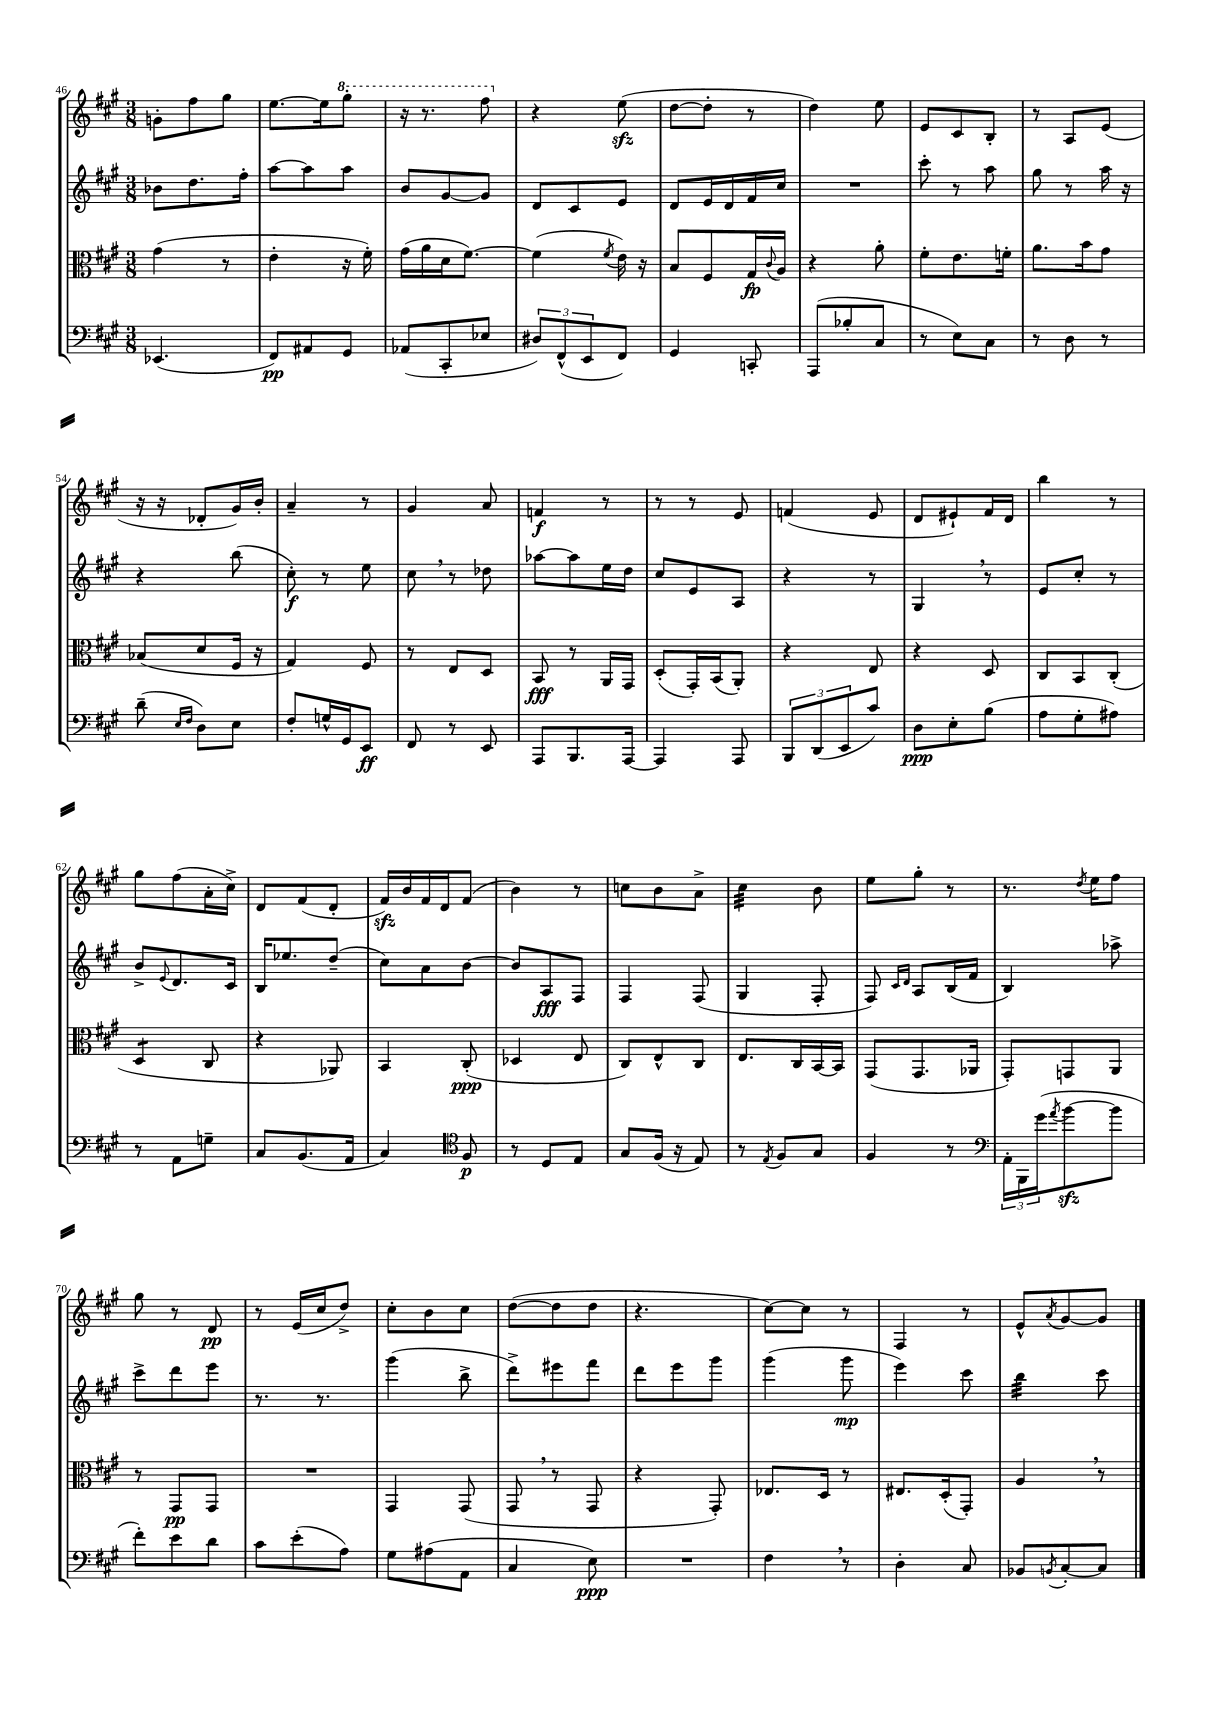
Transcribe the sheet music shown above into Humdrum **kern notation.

**kern	**dynam	**kern	**dynam	**kern	**dynam	**kern	**dynam
*part4	*part4	*part3	*part3	*part2	*part2	*part1	*part1
*staff4	*staff4	*staff3	*staff3	*staff2	*staff2	*staff1	*staff1
*clefF4	*	*clefC3	*	*clefG2	*	*clefG2	*
*k[f#c#g#]	*	*k[f#c#g#]	*	*k[f#c#g#]	*	*k[f#c#g#]	*
*M3/8	*	*M3/8	*	*M3/8	*	*M3/8	*
=46	=46	=46	=46	=46	=46	=46	=46
(4.EE-X/	.	(4g#\	.	8b-X\L	.	8gn'\L	.
.	.	.	.	8.dd\	.	8ff#\	.
.	.	8r	.	.	.	8gg#\J	.
.	.	.	.	16ff#'\Jk	.	.	.
=47	=47	=47	=47	=47	=47	=47	=47
8FF#/L)	pp	4e'\	.	[8aa\L	.	[8.ee\L	.
8AA#X/	.	.	.	8aa\]	.	.	.
.	.	.	.	.	.	16ee\k]	.
*	*	*	*	*	*	*8va	*
8GG#/J	.	16r	.	8aa\J	.	8ggg#'\J	.
.	.	16f#'\)	.	.	.	.	.
=48	=48	=48	=48	=48	=48	=48	=48
(8AA-X/L	.	(16g#\LL	.	8b/L	.	16r	.
.	.	16a\	.	.	.	8.r	.
8CC#'/	.	16d\J	.	[8g#/	.	.	.
.	.	[8.f#\J)	.	.	.	.	.
8E-X/J	.	.	.	8g#/J]	.	8fff#\	.
=49	=49	=49	=49	=49	=49	=49	=49
*	*	*	*	*	*	*X8va	*
12D#X/L)	.	(4f#\]	.	8d/L	.	4r	.
(12FF#^^/	.	.	.	.	.	.	.
.	.	.	.	8c#/	.	.	.
12EE/	.	.	.	.	.	.	.
.	.	8qf#/	.	.	.	.	.
8FF#/J)	.	16e\)	.	8e/J	.	(8eezz\	.
.	.	16r	.	.	.	.	.
=50	=50	=50	=50	=50	=50	=50	=50
4GG#/	.	8B/L	.	8d/L	.	[8dd\L	.
.	.	8F#/	.	16e/L	.	8dd'\J]	.
.	.	.	.	16d/	.	.	.
8CCn'/	.	16G#/L	fp	16f#/	.	8r	.
.	.	8qqc#/	.	.	.	.	.
.	.	16A/JJ	.	16cc#/JJ	.	.	.
=51	=51	=51	=51	=51	=51	=51	=51
(8AAA/L	.	4r	.	4.r	.	4dd\)	.
8B-X'/	.	.	.	.	.	.	.
8C#/J	.	8a'\	.	.	.	8ee\	.
=52	=52	=52	=52	=52	=52	=52	=52
8r	.	8f#'\L	.	8ccc#'\	.	8e/L	.
8E\L)	.	8.e\	.	8r	.	8c#/	.
8C#\J	.	.	.	8aa\	.	8B'/J	.
.	.	16fn'\Jk	.	.	.	.	.
=53	=53	=53	=53	=53	=53	=53	=53
8r	.	8.a\L	.	8gg#\	.	8r	.
8D\	.	.	.	8r	.	8A/L	.
.	.	16b\k	.	.	.	.	.
8r	.	8g#\J	.	16aa\	.	(8e/J	.
.	.	.	.	16r	.	.	.
!!LO:LB:g=z
=54	=54	=54	=54	=54	=54	=54	=54
(8d~\	.	(8B-X/L	.	4r	.	16r	.
.	.	.	.	.	.	16r	.
16qqE/LL	.	.	.	.	.	.	.
16qqF#/JJ	.	.	.	.	.	.	.
8D\L)	.	8d/	.	.	.	8d-X'/L	.
8E\J	.	16F#/Jk	.	(8bb\	.	16g#/L)	.
.	.	16r	.	.	.	16b'/JJ	.
=55	=55	=55	=55	=55	=55	=55	=55
8F#'/L	.	4G#/)	.	8cc#'\)	f	4a~/	.
16Gn^^/L	.	.	.	8r	.	.	.
16GG#/J	.	.	.	.	.	.	.
8EE/J	ff	8F#/	.	8ee\	.	8r	.
=56	=56	=56	=56	=56	=56	=56	=56
8FF#/	.	8r	.	8cc#,\	.	4g#/	.
8r	.	8E/L	.	8r	.	.	.
8EE/	.	8D/J	.	8dd-X\	.	8a/	.
=57	=57	=57	=57	=57	=57	=57	=57
8AAA/L	.	8BB/	fff	[8aa-X\L	.	4fn/	f
8.BBB/	.	8r	.	8aa-\]	.	.	.
.	.	16AA/LL	.	16ee\L	.	8r	.
[16AAA/Jk	.	16GG#/JJ	.	16dd\JJ	.	.	.
=58	=58	=58	=58	=58	=58	=58	=58
4AAA/]	.	(8D'/L	.	8cc#/L	.	8r	.
.	.	16GG#'/L)	.	8e/	.	8r	.
.	.	(16BB/J	.	.	.	.	.
8AAA/	.	8AA'/J)	.	8A/J	.	8e/	.
=59	=59	=59	=59	=59	=59	=59	=59
12BBB/L	.	4r	.	4r	.	(4fn/	.
(12DD/	.	.	.	.	.	.	.
12EE/	.	.	.	.	.	.	.
8c#/J)	.	8E/	.	8r	.	8e/	.
=60	=60	=60	=60	=60	=60	=60	=60
8D\L	ppp	4r	.	4G#,/	.	8d/L	.
8E'\	.	.	.	.	.	8e#X`/)	.
(8B\J	.	8D/	.	8r	.	16f#/L	.
.	.	.	.	.	.	16d/JJ	.
=61	=61	=61	=61	=61	=61	=61	=61
8A\L	.	8C#/L	.	8e/L	.	4bb\	.
8G#'\	.	8BB/	.	8cc#'/J	.	.	.
8A#X\J)	.	(8C#'/J	.	8r	.	8r	.
!!LO:LB:g=z
=62	=62	=62	=62	=62	=62	=62	=62
*	*	*tremolo	*	*	*	*	*
8r	.	8D/L	.	8b^/L	.	8gg#\L	.
.	.	.	.	8qqe/	.	.	.
8AA\L	.	8D/J	.	8.d/	.	(8ff#\	.
*	*	*Xtremolo	*	*	*	*	*
8Gn~\J	.	8C#/	.	.	.	16a'\L	.
.	.	.	.	16c#/Jk	.	16cc#^\JJ)	.
=63	=63	=63	=63	=63	=63	=63	=63
8C#/L	.	4r	.	16B/KL	.	8d/L	.
.	.	.	.	8.ee-X/	.	.	.
(8.BB/	.	.	.	.	.	(8f#/	.
.	.	8AA-X/)	.	(8dd~/J	.	8d'/J	.
16AA/Jk	.	.	.	.	.	.	.
=64	=64	=64	=64	=64	=64	=64	=64
4C#/)	.	4BB/	.	8cc#\L)	.	16f#zz/LL)	.
.	.	.	.	.	.	16b/	.
.	.	.	.	8a\	.	16f#/	.
.	.	.	.	.	.	16d/J	.
*clefC4	*	*	*	*	*	*	*
8F#/	p	(8C#'/	ppp	[8b\J	.	(8f#/J	.
=65	=65	=65	=65	=65	=65	=65	=65
8r	.	4D-X/	.	8b/L]	.	4b\)	.
8D/L	.	.	.	8A/	fff	.	.
8E/J	.	8E/	.	8F#/J	.	8r	.
=66	=66	=66	=66	=66	=66	=66	=66
8G#/L	.	8C#/L)	.	4F#/	.	8ccn\L	.
(16F#/Jk	.	8E^^/	.	.	.	8b\	.
16r	.	.	.	.	.	.	.
8E/)	.	8C#/J	.	(8F#/	.	8a^\J	.
=67	=67	=67	=67	=67	=67	=67	=67
*	*	*	*	*	*	*tremolo	*
8r	.	8.E/L	.	4G#/	.	32cc#\LLL	.
.	.	.	.	.	.	32cc#\	.
.	.	.	.	.	.	32cc#\	.
.	.	.	.	.	.	32cc#\	.
8qE/	.	.	.	.	.	.	.
8F#/L	.	.	.	.	.	32cc#\	.
.	.	.	.	.	.	32cc#\	.
.	.	16C#/L	.	.	.	32cc#\	.
.	.	.	.	.	.	32cc#\JJJ	.
*	*	*	*	*	*	*Xtremolo	*
8G#/J	.	[16BB/	.	8F#'/	.	8b\	.
.	.	16BB/JJ]	.	.	.	.	.
=68	=68	=68	=68	=68	=68	=68	=68
4F#/	.	(8GG#/L	.	8F#/)	.	8ee\L	.
.	.	.	.	16qqc#/LL	.	.	.
.	.	.	.	16qqd/JJ	.	.	.
.	.	8.GG#/	.	8A/L	.	8gg#'\J	.
8r	.	.	.	(16B/L	.	8r	.
.	.	16AA-X/Jk	.	16f#/JJ	.	.	.
=69	=69	=69	=69	=69	=69	=69	=69
*clefF4	*	*	*	*	*	*	*
24AA'\LL	.	8GG#'/L)	.	4B/)	.	8.r	.
24BBB\	.	.	.	.	.	.	.
(24g#\J	.	.	.	.	.	.	.
8qa/	.	.	.	.	.	.	.
[8bzz\	.	8GGn/	.	.	.	.	.
.	.	.	.	.	.	8qdd/	.
.	.	.	.	.	.	16ee\KL	.
8b\J]	.	8AA/J	.	8aa-X^\	.	8ff#\J	.
!!LO:LB:g=z
=70	=70	=70	=70	=70	=70	=70	=70
8f#'\L)	.	8r	.	8ccc#^\L	.	8gg#\	.
8e\	.	8GG#/L	pp	8ddd\	.	8r	.
8d\J	.	8GG#/J	.	8eee\J	.	8d/	pp
=71	=71	=71	=71	=71	=71	=71	=71
8c#\L	.	4.r	.	8.r	.	8r	.
(8e'\	.	.	.	.	.	(16e/LL	.
.	.	.	.	8.r	.	16cc#/J	.
8A\J)	.	.	.	.	.	8dd^/J)	.
=72	=72	=72	=72	=72	=72	=72	=72
8G#\L	.	4GG#/	.	(4ggg#\	.	8cc#'\L	.
(8A#X\	.	.	.	.	.	8b\	.
8AA\J	.	(8GG#/	.	8bb^\	.	8cc#\J	.
=73	=73	=73	=73	=73	=73	=73	=73
4C#/	.	8GG#,/	.	8ddd^\L)	.	([8dd\L	.
.	.	8r	.	8eee#X\	.	8dd\]	.
8E\)	ppp	8GG#/	.	8fff#\J	.	8dd\J	.
=74	=74	=74	=74	=74	=74	=74	=74
4.r	.	4r	.	8ddd\L	.	4.r	.
.	.	.	.	8eee\	.	.	.
.	.	8GG#'/)	.	8ggg#\J	.	.	.
=75	=75	=75	=75	=75	=75	=75	=75
4F#,\	.	8.E-X/L	.	(4ggg#\	.	[8cc#\L)	.
.	.	.	.	.	.	8cc#\J]	.
.	.	16D/Jk	.	.	.	.	.
8r	.	8r	.	8ggg#\	mp	8r	.
=76	=76	=76	=76	=76	=76	=76	=76
4D'\	.	8.E#X/L	.	4eee\)	.	4F#/	.
.	.	(16D'/k	.	.	.	.	.
8C#/	.	8GG#'/J)	.	8ccc#\	.	8r	.
=77	=77	=77	=77	=77	=77	=77	=77
*	*	*	*	*tremolo	*	*	*
8BB-X/L	.	4A,/	.	32bb\LLL	.	8e^^/L	.
.	.	.	.	32bb\	.	.	.
.	.	.	.	32bb\	.	.	.
.	.	.	.	32bb\	.	.	.
8qBBn/	.	.	.	.	.	8qa/	.
[8C#'/	.	.	.	32bb\	.	[8g#/	.
.	.	.	.	32bb\	.	.	.
.	.	.	.	32bb\	.	.	.
.	.	.	.	32bb\JJJ	.	.	.
*	*	*	*	*Xtremolo	*	*	*
8C#/J]	.	8r	.	8ccc#\	.	8g#/J]	.
==	==	==	==	==	==	==	==
*-	*-	*-	*-	*-	*-	*-	*-
